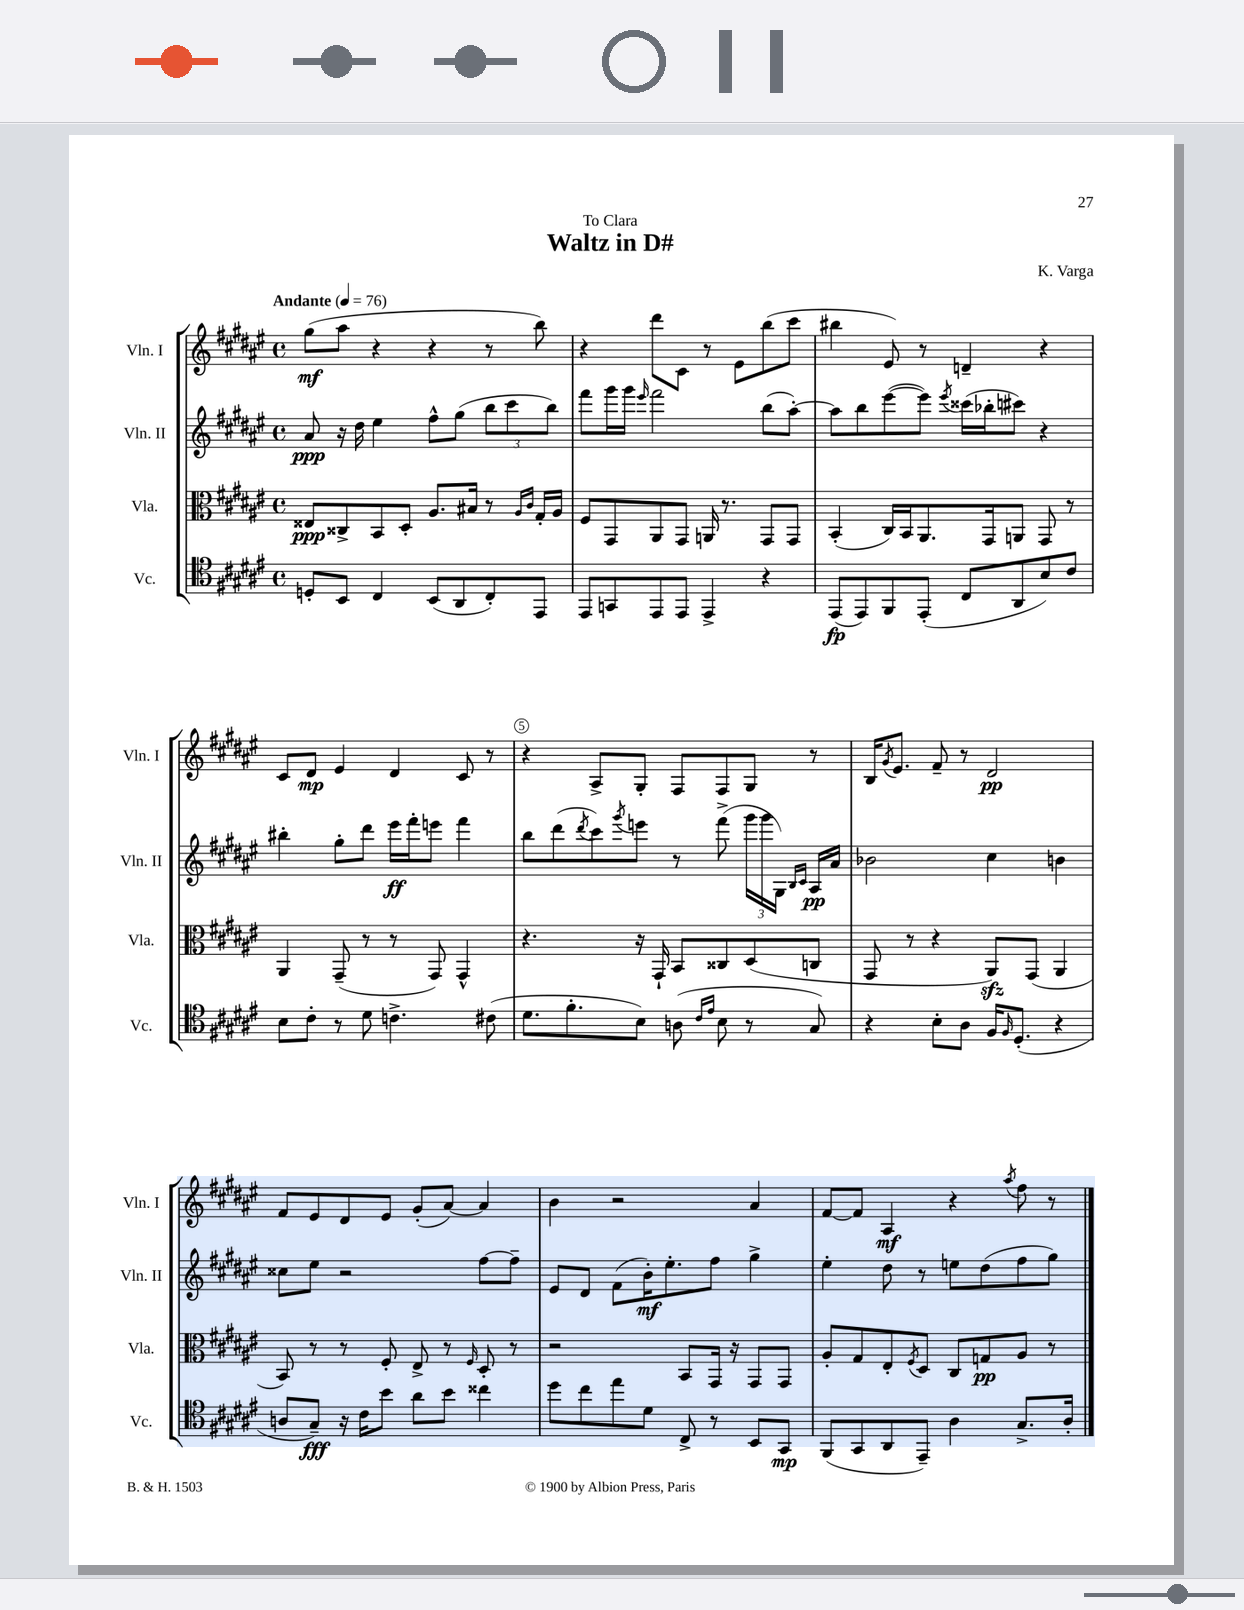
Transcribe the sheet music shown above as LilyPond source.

\header { title = "Waltz in D#" composer = "K. Varga" dedication = "To Clara" }
<<
\new StaffGroup <<
\new Staff = "s0" \with { instrumentName = "Vln. I" shortInstrumentName = "Vln. I" } {
    \clef treble \key fis \major \defaultTimeSignature \time 4/4 \tempo "Andante" 4 = 76
    gis''8\mf( ais''8 r4 r4 r8 b''8) |
    r4 dis'''8 cis'8 r8 eis'8 b''8( cis'''8 |
    bis''4 eis'8) r8 d'4-- r4 |
    cis'8 dis'8\mp eis'4 dis'4 cis'8 r8 |
    r4 ais8-> gis8-. fis8 fis8 gis8 r8 |
    b16 \acciaccatura { gis'8 } eis'8. fis'8-- r8 dis'2\pp |
    fis'8 eis'8 dis'8 eis'8 gis'8-.( ais'8~) ais'4 |
    b'4 r2 ais'4 |
    fis'8~ fis'8 ais4\mf r4 \acciaccatura { ais''8 } fis''8 r8 \bar "|." |
}
\new Staff = "s1" \with { instrumentName = "Vln. II" shortInstrumentName = "Vln. II" } {
    \clef treble \key fis \major \defaultTimeSignature \time 4/4
    ais'8\ppp r16 dis''16 eis''4 fis''8-^ gis''8( \tuplet 3/2 { b''8 cis'''8 b''8) } |
    fis'''8 gis'''16 gis'''16 \grace { eis'''16 } fis'''2 b''8( ais''8~-.) |
    ais''8 b''8 eis'''8~( eis'''8) \acciaccatura { eis'''8 } cisis'''16( bes''16-. cis'''8) r4 |
    bis''4-. gis''8-. dis'''8 eis'''16\ff fis'''16-. e'''8 fis'''4 |
    b''8 dis'''8( \acciaccatura { dis'''8 } cis'''8) \acciaccatura { gis'''8 } e'''8 r8 fis'''8->( \tuplet 3/2 { gis'''16 gis'''16 gis16) } \grace { b16 cis'16 } ais16\pp ais'16 |
    bes'2 cis''4 b'4 |
    cisis''8 eis''8 r2 fis''8~ fis''8-- |
    eis'8 dis'8 fis'8( b'16-.\mf) eis''8.-. fis''8 gis''4-> |
    eis''4-. dis''8 r8 e''8 dis''8( fis''8 gis''8) \bar "|." |
}
\new Staff = "s2" \with { instrumentName = "Vla." shortInstrumentName = "Vla." } {
    \clef alto \key fis \major \defaultTimeSignature \time 4/4
    eisis8\ppp cisis8-> b,8 dis8-. ais8. bis16 r8 \grace { ais16 cis'16 } gis16-. ais16 |
    fis8 gis,8 ais,8 gis,8 a,16 r8. gis,8 gis,8 |
    b,4-.( cis16) b,16 ais,8. gis,16 a,8 gis,8 r8 |
    ais,4 gis,8--( r8 r8 gis,8) gis,4-^ |
    r4. r16 gis,16-! b,8 cisis8 dis8( c8 |
    gis,8 r8 r4 ais,8\sfz) gis,8( ais,4 |
    b,8) r8 r8 fis8-. eis8-> r8 \grace { fis16 } dis8-. r8 |
    r2 b,8 gis,16 r16 gis,8 gis,8 |
    ais8-. gis8 eis8-. \acciaccatura { fis8 } dis8 cis8 g8\pp ais8 r8 \bar "|." |
}
\new Staff = "s3" \with { instrumentName = "Vc." shortInstrumentName = "Vc." } {
    \clef tenor \key fis \major \defaultTimeSignature \time 4/4
    d8-. b,8 cis4 b,8( ais,8 cis8-.) eis,8 |
    eis,8 g,8 eis,8 eis,8 eis,4-> r4 |
    eis,8\fp( eis,8) fis,8 eis,8-.( cis8 ais,8 b8) cis'8 |
    b8 cis'8-. r8 dis'8 c'4.-> cis'8( |
    dis'8. fis'8.-. b8) a8( \grace { cis'16 eis'16 } b8 r8 gis8) |
    r4 b8-. ais8 fis16 \grace { fis16 } dis8.-.( r4 |
    a8 gis8--\fff) r16 cis'16 b'8 ais'8 b'8 cisis''4 |
    dis''8 cis''8 eis''8 dis'8 cis8-> r8 b,8 gis,8\mp |
    fis,8( gis,8 ais,8 eis,8--) ais4 gis8.-> ais16-. \bar "|." |
}
>>
>>
\layout { \context { \Score \override BarNumber.break-visibility = ##(#f #t #t) barNumberVisibility = #(every-nth-bar-number-visible 5) \override BarNumber.stencil = #(make-stencil-circler 0.1 0.3 ly:text-interface::print) } }
